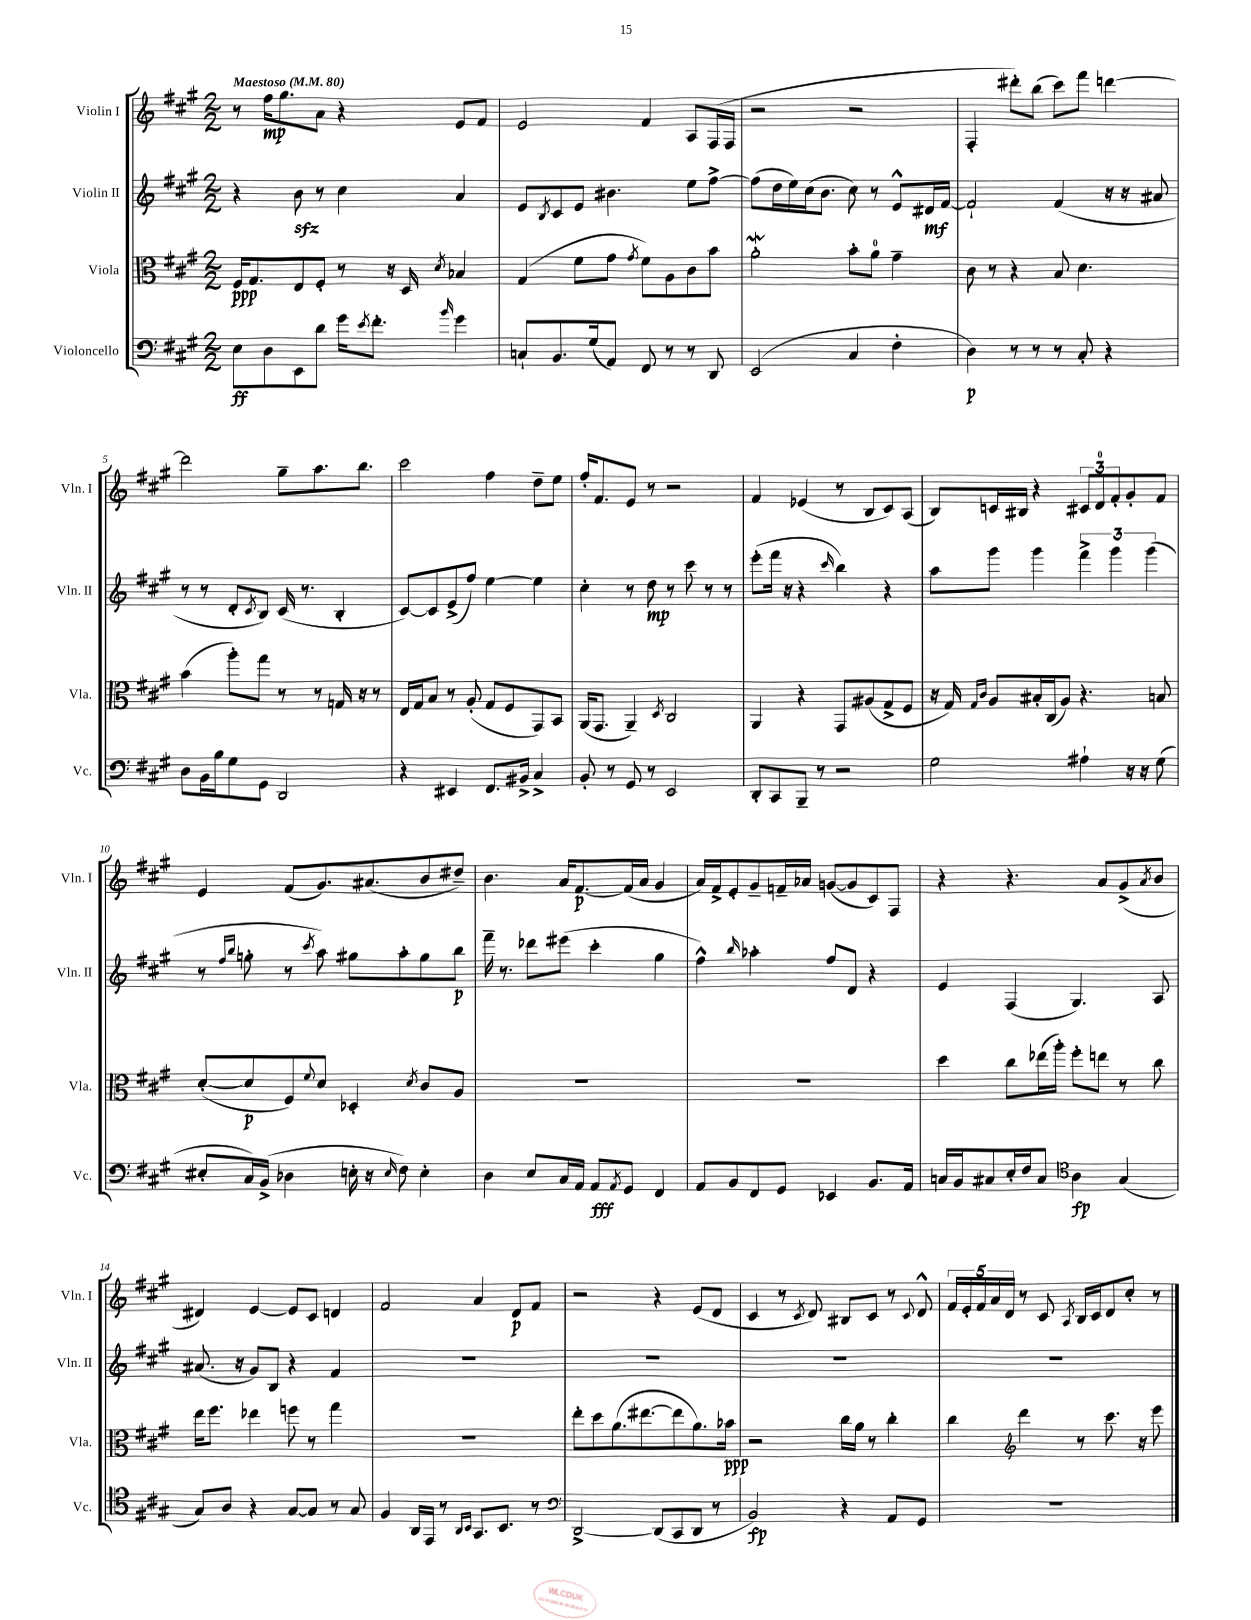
<<
\new StaffGroup <<
\new Staff = "s0" \with { instrumentName = "Violin I" shortInstrumentName = "Vln. I" } {
    \clef treble \key a \major \numericTimeSignature \time 2/2 \tempo "Maestoso" 4 = 80
    r8 fis''16\mp gis''8. a'8 r4 e'8 fis'8 |
    e'2 fis'4 a8 fis16( fis16 |
    r2 r2 |
    fis4-. dis'''8-.) b''8( cis'''8) fis'''8 d'''4~ |
    d'''2 gis''8-- a''8. b''8. |
    cis'''2 fis''4 d''8-- e''8 |
    fis''16-. fis'8. e'8 r8 r2 |
    fis'4 ees'4( r8 b8 cis'8) a8( |
    b8) c'16 bis16 r4 \tuplet 3/2 { cis'8 d'8-0 fis'8-. } gis'8-. fis'8 |
    e'4 fis'8( gis'8.) ais'8.( b'8 dis''8--) |
    b'4. a'16 fis'8.~\p fis'16( a'16 gis'4 |
    a'16) fis'16-> e'8-. gis'8-- f'16-- aes'16 g'8~( g'8 cis'8) fis8 |
    r4 r4. a'8 gis'8->( \acciaccatura { a'8 } b'8 |
    dis'4) e'4~ e'8 cis'8 d'4 |
    fis'2 a'4 d'8\p fis'8 |
    r2 r4 e'8( d'8 |
    cis'4 r8 \acciaccatura { cis'8 } d'8) bis8 cis'8 r8 \appoggiatura { cis'8 } d'8-^ |
    \tuplet 5/4 { fis'16 e'16-. fis'16 a'16 d'16 } r8 cis'8 \acciaccatura { a8 } b16 cis'16 d'8 cis''8-. r8 \bar "|." |
}
\new Staff = "s1" \with { instrumentName = "Violin II" shortInstrumentName = "Vln. II" } {
    \clef treble \key a \major \numericTimeSignature \time 2/2
    r4 b'8\sfz r8 cis''4 a'4 |
    e'8 \acciaccatura { b8 } cis'8 e'8 bis'4. e''8 fis''8~-> |
    fis''8( d''16 e''16) cis''16( b'8. cis''8) r8 e'8-^ dis'16\mf fis'16~ |
    fis'2-! fis'4( r16 r16 ais'8 |
    r8 r8 d'8-. \acciaccatura { cis'8 } b8) cis'16( r8. b4-. |
    cis'8~) cis'8 e'8->( fis''8) e''4~ e''4 |
    cis''4-. r8 d''8\mp r8 cis'''8 r8 r8 |
    e'''8-.( fis'''16 r16 r4 \grace { cis'''16 } b''4) r4 |
    a''8 gis'''8 gis'''4 \tuplet 3/2 { fis'''4-> gis'''4 gis'''4( } |
    r8 \grace { fis''16 b''16 } g''8-. r8 \acciaccatura { cis'''8 } a''8) gis''8 a''8-. gis''8 b''8\p |
    fis'''16-- r8. des'''8 eis'''8( cis'''4-. gis''4 |
    fis''4-^) \grace { b''16 } aes''4-. fis''8 d'8 r4 |
    e'4 fis4( gis4.) a8 |
    ais'8.( r16 gis'8) b8 r4 fis'4 |
    R1 |
    R1 |
    R1 |
    R1 \bar "|." |
}
\new Staff = "s2" \with { instrumentName = "Viola" shortInstrumentName = "Vla." } {
    \clef alto \key a \major \numericTimeSignature \time 2/2
    fis16\ppp gis8. e8 fis8-. r8 r16 d16 \acciaccatura { d'8 } bes4 |
    gis4( fis'8 gis'8 \acciaccatura { gis'8 } fis'8) a8 cis'8 b'8 |
    a'2-.\mordent b'8-. a'8-0 gis'4-- |
    cis'8 r8 r4 b8 d'4. |
    b'4( a''8-.) gis''8 r8 r8 g16 r16 r8 |
    e16 gis16 b8 r8 a8-.( gis8 fis8 gis,8) b,8 |
    a,16( gis,8. a,4--) \acciaccatura { d8 } cis2 |
    a,4 r4 gis,8 ais8( gis8-> fis8 |
    r16 gis16) \grace { gis16 cis'16 } a8 bis16-. cis16( a8) r4. b8 |
    d'8~-.( d'8\p fis8) \appoggiatura { fis'8 } d'8 des4-. \acciaccatura { d'8 } cis'8 a8 |
    R1 |
    R1 |
    d''4 cis''8 ees''16( a''16-.) fis''8-. e''8 r8 cis''8 |
    e''16 fis''8. ees''4 f''8 r8 gis''4 |
    R1 |
    e''8-. d''8 a'8.( eis''8.~ eis''8 a'8.) bes'16\ppp |
    r2 cis''16 a'16 r8 cis''4-. |
    cis''4 \clef treble d'''4 r8 cis'''8. r16 e'''8 \bar "|." |
}
\new Staff = "s3" \with { instrumentName = "Violoncello" shortInstrumentName = "Vc." } {
    \clef bass \key a \major \numericTimeSignature \time 2/2
    e8\ff d8 e,8 d'8 gis'16 \acciaccatura { e'8 } fis'8.-. \grace { b'16 } gis'4 |
    c8-! b,8. gis16( a,8) fis,8 r8 r8 d,8 |
    e,2( cis4 fis4-. |
    d4\p) r8 r8 r8 cis8-. r4 |
    d8 b,16 b16 gis8 gis,8 d,2 |
    r4 eis,4 fis,8. bis,16-> cis4-> |
    b,8-. r8 gis,8 r8 e,2 |
    d,8-. cis,8 b,,8-- r8 r2 |
    gis2 ais4-! r16 r16 gis8( |
    eis8-. cis16) b,16->( des4 e16-. r16 \grace { e16 } fis8) e4-. |
    d4 e8 cis16 a,16 a,8\fff \acciaccatura { a,8 } gis,8 fis,4 |
    a,8 b,8 fis,8 gis,8 ees,4 b,8. a,16 |
    c16 b,16 cis8 e16-. fis16 cis8 \clef tenor a4\fp gis4( |
    gis8) a8 r4 gis8~ gis8 r8 gis8 |
    fis4 a,16 e,16 r8 \grace { a,16 b,16 } gis,8. b,8. r8 |
    \clef bass d,2~-> d,8( cis,8 d,8 r8 |
    b,2\fp) r4 a,8 gis,8 |
    R1 \bar "|." |
}
>>
>>
